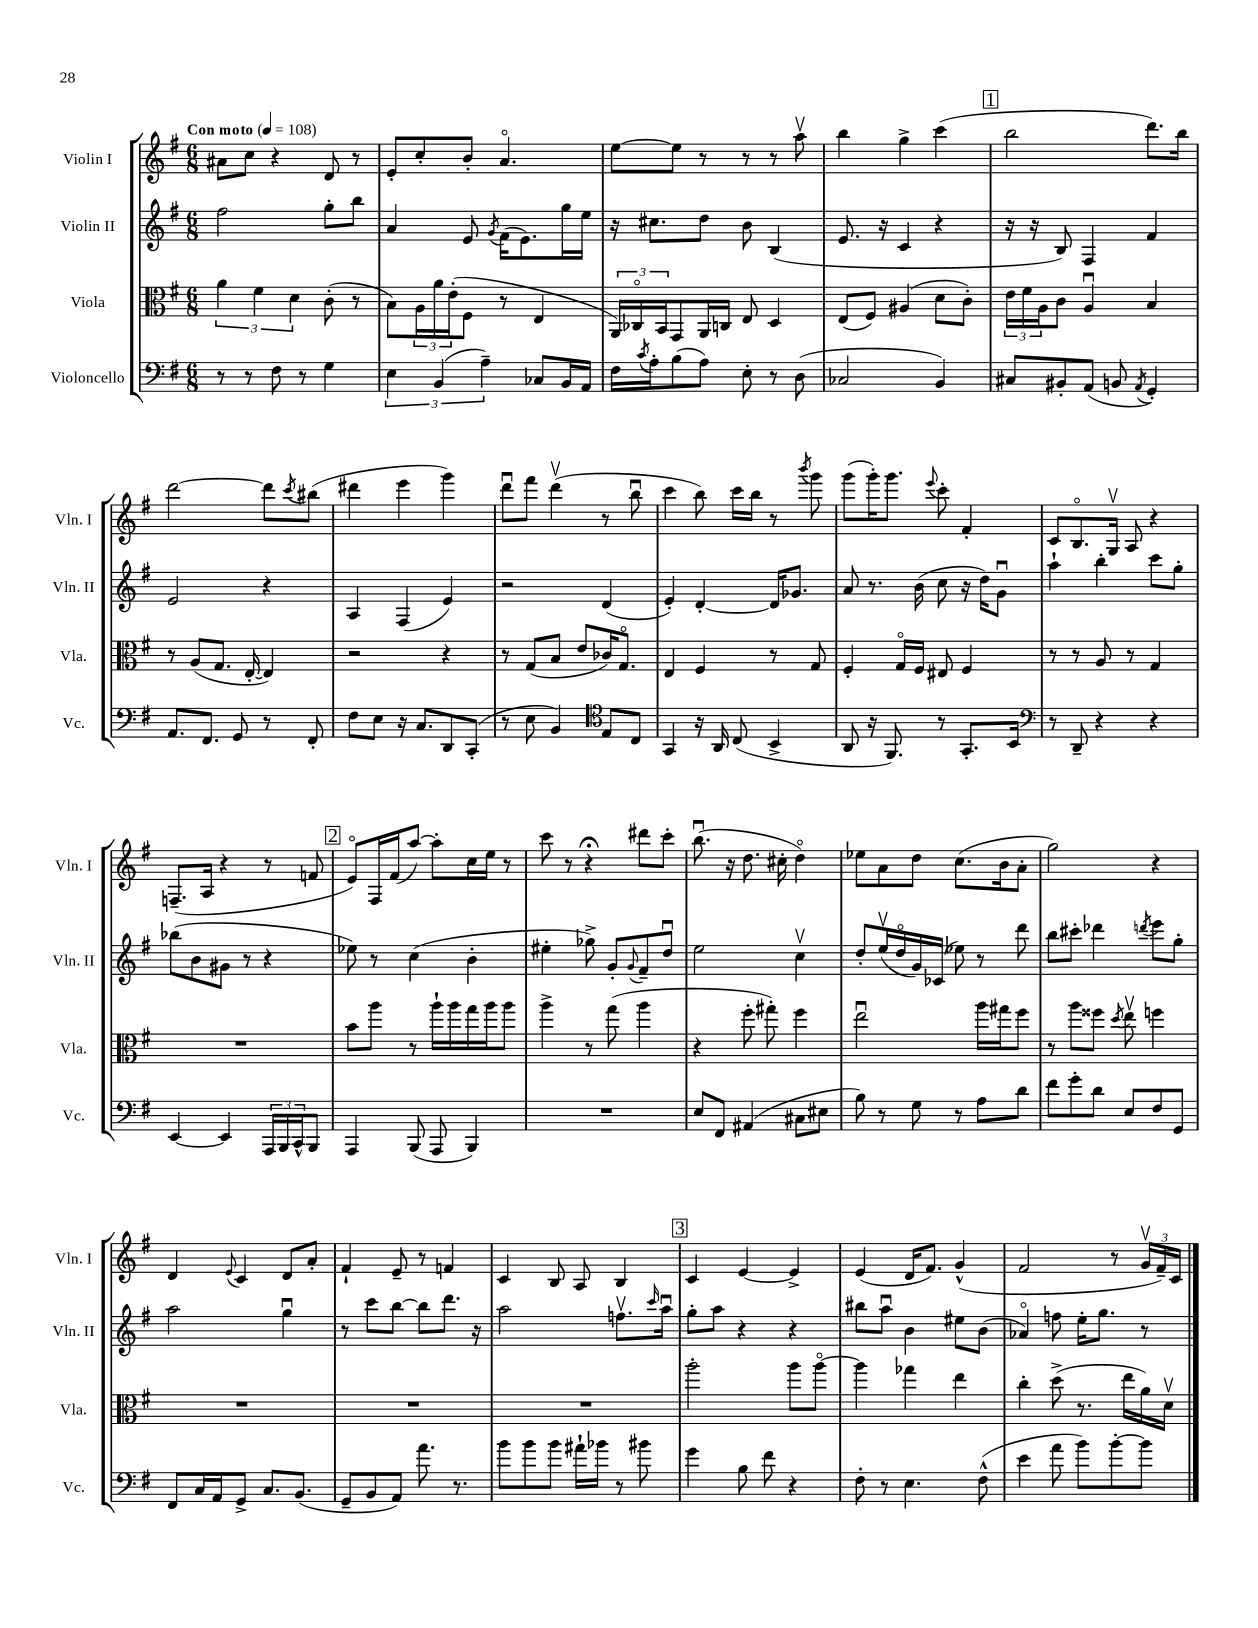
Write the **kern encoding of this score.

**kern	**kern	**kern	**kern
*staff4	*staff3	*staff2	*staff1
*clefF4	*clefC3	*clefG2	*clefG2
*k[f#]	*k[f#]	*k[f#]	*k[f#]
*M6/8	*M6/8	*M6/8	*M6/8
*MM108	*MM108	*MM108	*MM108
8r	6a	2ff#	8a#
8r	.	.	8cc
.	6f#	.	.
8F#	.	.	4r
.	6d	.	.
8r	.	.	.
4G	(8c'	8gg'	8d
.	8r	8bb	8r
=	=	=	=
6E	8B)	4a	8e'
.	24A	.	8cc'
(6BB	24a	.	.
.	(24e'	.	.
.	8F#	8e	8b'
6A~)	.	.	.
.	.	8qg	.
.	8r	(16f#	4.ao
.	.	8.e)	.
8C-	4E	.	.
16BB	.	16gg	.
16AA	.	16ee	.
=	=	=	=
16F#	24AA)	16r	[8ee
.	24C-o	.	.
8qc	.	.	.
16A'	.	8.cc#	.
.	24BB	.	.
(8B	8GG	.	8ee]
8A)	16AA	8dd	8r
.	16C	.	.
8E'	8E	8b	8r
8r	4D	(4B	8r
(8D	.	.	8aav
=	=	=	=
2C-	(8E	8.e	4bb
.	8F#)	.	.
.	.	16r	.
.	(4A#	4c	4gg^
4BB)	8d	4r	(4ccc
.	8c')	.	.
=	=	=	=
8C#	24e	16r	2bb
.	24f#	.	.
.	.	16r	.
.	24A	.	.
8BB#'	8c	8B)	.
(8AA	4Au	4F#	.
8BB	.	.	.
8qAA	.	.	.
4GG')	4B	4f#	8.ddd)
.	.	.	16bb
=	=	=	=
8.AA	8r	2e	[2ddd
.	(8A	.	.
8.FF#	.	.	.
.	8.G	.	.
8GG	.	.	.
.	[16E'	.	.
8r	4E])	4r	8ddd]
.	.	.	8qccc
8FF#'	.	.	(8bb#
=	=	=	=
8F#	2r	4A	4ddd#
8E	.	.	.
16r	.	(4F#	4eee
8.C	.	.	.
8DD	4r	4e)	4ggg)
(8CC'	.	.	.
=	=	=	=
8r	8r	2r	8dddu
8E	(8G	.	8fff#
4BB)	8B	.	(4dddv
.	8e	.	.
*clefC4	*	*	*
8E	16c-)	(4d	8r
.	8.Go	.	.
8C	.	.	8bbu
=	=	=	=
4GG	4E	4e')	4ccc
16r	4F#	[4d'	8bb)
16AA	.	.	.
(8C	.	.	16ccc
.	.	.	16bb
4BB^	8r	16d]	8r
.	.	8.g-	.
.	.	.	8qbbb
.	8G	.	8ggg
=	=	=	=
8AA	4F#'	8a	(8ggg
16r	.	8.r	16ggg')
8.FF#)	.	.	8.ggg
.	16Go	.	.
.	16F#	(16b	.
.	.	.	8qqeee
8r	8E#	8cc	8ccc'
8.GG'	4F#	16r	4f#'
.	.	16dd)	.
.	.	8gu	.
16BB	.	.	.
=	=	=	=
*clefF4	*	*	*
8r	8r	4aa`	8c
8DD~	8r	.	8.Bo
4r	8A	4bb'	.
.	.	.	16Gv
.	8r	.	8A
4r	4G	8ccc	4r
.	.	8gg'	.
=	=	=	=
[4EE	2.r	(8bb-	(8.F~
.	.	8b	.
.	.	.	16A
4EE]	.	8g#	4r
.	.	8r	.
24AAA	.	4r	8r
24BBB	.	.	.
24CC^^	.	.	.
8BBB	.	.	8f
=	=	=	=
4AAA	8b	8ee-)	8eo)
.	8aa	8r	16F#
.	.	.	(16f#
(8BBB	8r	(4cc	[8aa)
8AAA	16aa`	.	8aa']
.	16aa	.	.
4BBB)	16gg	4b'	16cc
.	16aa	.	16ee
.	8aa	.	8r
=	=	=	=
2.r	4aa^	4ee#'	8ccc
.	.	.	8r
.	8r	8gg-^)	4r;
.	(8gg	8g'	.
.	.	8qqg	.
.	4aa	8f#~	8ddd#
.	.	8ddu	8ccc'
=	=	=	=
8E	4r	2ee	(8.bbu
8FF#	.	.	.
.	.	.	16r
(4AA#	8ff#'	.	8.dd
.	8gg#')	.	.
.	.	.	16cc#'
8C#	4ff#	4ccv	4ddo)
8E#	.	.	.
=	=	=	=
8B)	2eeu	8dd'	8ee-
8r	.	(16eev	8a
.	.	16ddo	.
8G	.	16g)	8dd
.	.	(16c-	.
8r	.	8ee-)	(8.cc
8A	16aa	8r	.
.	16gg#	.	16b
8d	8ff#	8ddd	8a'
=	=	=	=
8f#	8r	8bb	2gg)
8g'	8aa	8ccc#'	.
8d	8ff##	4ddd-	.
.	8qdd	.	.
8E	8eev	.	.
.	.	8qddd	.
8F#	4ff	8eee	4r
8GG	.	8gg'	.
=	=	=	=
8FF#	2.r	2aa	4d
16C	.	.	.
16AA	.	.	.
.	.	.	8qqe
8GG^	.	.	4c
8.C	.	.	.
.	.	4ggu	8d
(8.BB	.	.	.
.	.	.	8a'
=	=	=	=
8GG~	2.r	8r	4f#`
8BB	.	8ccc	.
8AA)	.	[8bb	8e~
8.a	.	8bb]	8r
.	.	8.ddd	4f
8.r	.	.	.
.	.	16r	.
=	=	=	=
8b	2.r	2aa	4c
8b	.	.	.
8b	.	.	8B
16a#`	.	.	8A
16b-	.	.	.
8r	.	8.ffv	4B
8b#	.	.	.
.	.	16qqccc	.
.	.	16aau	.
=	=	=	=
4g	2aa'	8gg'	4c
.	.	8aa	.
8B	.	4r	[4e
8f#	.	.	.
4r	8aa	4r	4e^]
.	[8aao	.	.
=	=	=	=
8F#'	4aa]	8bb#	(4e
8r	.	8aau	.
4.E	4gg-	4b	16d
.	.	.	8.f#)
.	4ee	8ee#	(4g^^
(8F#^^	.	(8b	.
=	=	=	=
4e	4cc'	4a-o)	2f#
8a	(8dd^	8ff	.
8b)	8.r	16ee'	.
.	.	8.gg	.
[8b'	.	.	8r
.	16ee	.	.
8b]	16a)	8r	24gv
.	.	.	24f#~)
.	16dv	.	.
.	.	.	24c
==	==	==	==
*-	*-	*-	*-
